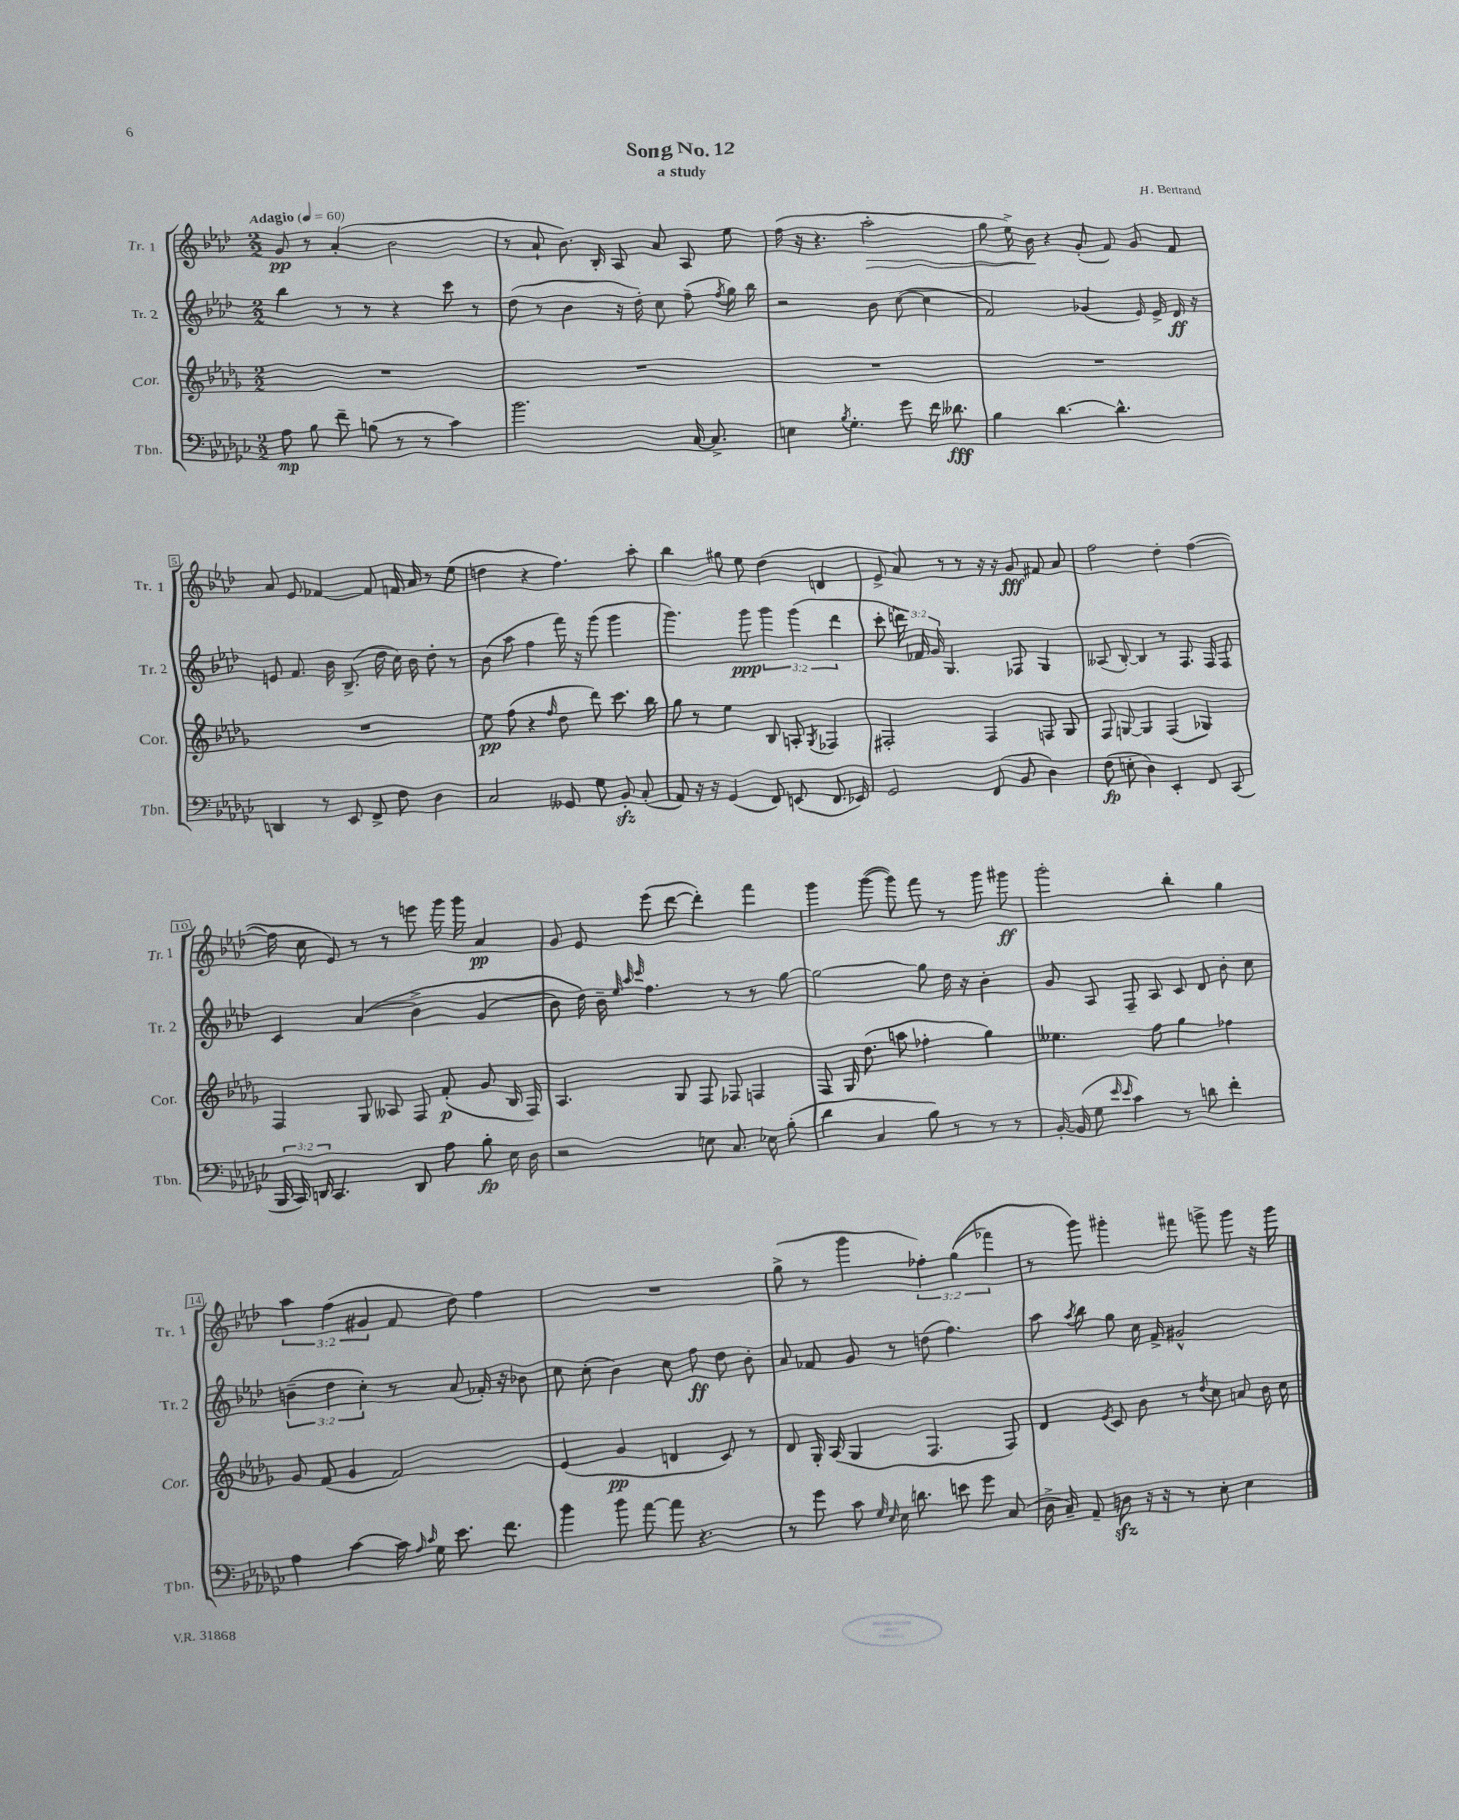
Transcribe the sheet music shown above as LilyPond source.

\header { title = "Song No. 12" composer = "H. Bertrand" subtitle = "a study" }
<<
\new StaffGroup <<
\new Staff = "s0" \with { instrumentName = "Tr. 1" shortInstrumentName = "Tr. 1" } {
    \clef treble \key aes \major \numericTimeSignature \time 2/2 \override Staff.TupletNumber.text = #tuplet-number::calc-fraction-text \tempo "Adagio" 4 = 60
    \autoBeamOff g'8\pp r8 aes'4-.( bes'2 |
    r8 aes'8-! bes'8.) bes16-. aes8 aes'8 aes8 ees''8 |
    f''16( r16 r4. aes''2-.\> |
    g''8 ees''16->) bes'16\! r4 g'8-.( f'8) g'8 f'8 |
    aes'8 ees'8 fes'4~ fes'8 f'16 aes'16 r8 ees''8( |
    d''4 r4 f''4.) aes''8-. |
    bes''4 gis''8 ees''8 des''4( d'4 |
    ees'8-> aes'8) r8 r8 r16 r16 g'8\fff fis'8 aes'8 |
    f''2 des''4-. f''4~( |
    f''16 c''16 ees'8) r8 r8 e'''8 g'''16 g'''16 aes'4\pp |
    g'8 ees'8 ees'''8( des'''8~ des'''4-.) f'''4 |
    g'''4 g'''8~( g'''8) f'''8 r8 g'''8 gis'''8\ff |
    g'''2-. bes''4-. g''4 |
    \tuplet 3/2 { aes''4 f''4( gis'4 } f'8 des''8) f''4 |
    R1 |
    g''8->( r8 g'''4 \tuplet 3/2 { fes''4-.) g''4(\( fes'''4) } |
    r8 g'''8\) gis'''4-. fis'''8 g'''8-> g'''8 r16 g'''16 \bar "|." |
}
\new Staff = "s1" \with { instrumentName = "Tr. 2" shortInstrumentName = "Tr. 2" } {
    \clef treble \key aes \major \numericTimeSignature \time 2/2 \override Staff.TupletNumber.text = #tuplet-number::calc-fraction-text
    \autoBeamOff bes''4 r8 r8 r4 c'''8 r8 |
    des''8( r8 bes'4 r16 des''16-.) c''8 f''8--( \acciaccatura { f''8 } g''16) bes''16 |
    r2 bes'8 c''8~( c''4 |
    f'2) ges'4( ees'16) ees'16-> des'16\ff r16 |
    e'8 f'8. bes'16 bes8.->( des''16 c''16) bes'16 des''8-. r8 |
    bes'8( aes''8 f''4 f'''16) r16 g'''8( g'''4 |
    g'''4.) g'''8\ppp \tuplet 3/2 { g'''4 g'''4( des'''4 } |
    c'''8-. \tuplet 3/2 { d'''16) fes'16 g'16 } g4. fes8 g4 |
    aeses8( bes8~-.) bes4 r8 f8. f16 f8 |
    c'4 aes'4(\( bes'4->) g'4( |
    bes'8) des''16\) bes'16-- \grace { ees''32 aes''32 c'''32 } f''4. r8 r8 g''8~ |
    g''2~ g''8 des''16 r16 bes'4-. |
    g'8 aes8 f8-- aes8 c'8 des'8 bes'8-. c''8 |
    \tuplet 3/2 { b'4--( des''4 c''4-.) } r8 aes'8( fes'16-.) r16 bes'8 |
    c''8 c''8-.( bes'4) c''8 f''8\ff des''8 bes'8-. |
    aes'8 fes'8 g'8 r8 d''8( f''4.) |
    aes''8 \acciaccatura { aes''8 } bes''8 g''8 c''16 f'16-> gis'2-^ \bar "|." |
}
\new Staff = "s2" \with { instrumentName = "Cor." shortInstrumentName = "Cor." } {
    \clef treble \key des \major \numericTimeSignature \time 2/2
    \autoBeamOff R1 |
    R1 |
    R1 |
    R1 |
    R1 |
    ees''8\pp f''8( r4 \grace { f''16 } des''8 des'''8) c'''8. bes''16 |
    ges''8 r8 ees''4 bes8 a8-. \acciaccatura { ges8 } fes4 |
    fis2-. fis4 f8 ges8 |
    f8 g8~ g4 f4( ges4) |
    f4 ges8 aeses8 f8 f'8-.\p( ges'8 bes16 f16) |
    aes4. ges8 f8 fes8 f4 |
    f8 ges16 des''8.( a''8 fes''4-. ges''4) |
    eeses''4. f''8 ges''4 fes''4 |
    ges'8 f'8( ges'4 f'2) |
    ees'4( ges'4\pp d'4 c'8) r8 |
    des'8 ges16-. aes16( ges4 f4. f8) |
    des'4 \acciaccatura { ees'8 } c'8 bes'8 r8 \acciaccatura { des''8 } c''8 a'8 bes'16 c''16 \bar "|." |
}
\new Staff = "s3" \with { instrumentName = "Tbn." shortInstrumentName = "Tbn." } {
    \clef bass \key ges \major \numericTimeSignature \time 2/2 \override Staff.TupletNumber.text = #tuplet-number::calc-fraction-text
    \autoBeamOff aes8\mp bes8 f'8-- b8( r8 r8 ces'4) |
    bes'2. ces16~ ces8.-> |
    e4 \acciaccatura { bes8 } ges4.-. ges'8 f'16 deses'8.\fff |
    bes4 des'4.~ des'4.-^ |
    d,4 r8 ees,8 f,8-> f8 des4 |
    ces2 geses,8 ges8 bes,8-.\sfz ces8-.( |
    aes,8) r16 r16 ges,4( f,8) e,8( f,8. ees,16) |
    ges,2 f,8( bes,8 des4) |
    f8\fp( e8-. des4) ees,4-. f,8 ces,8( |
    \tuplet 3/2 { bes,,16 ces,16) d,16 } ces,4. d,8 aes8 bes8-.\fp ees16 des16 |
    r2 e8 ces8. ees16 bes8-.( |
    des'4 ces4 bes8) r8 r8 r8 |
    bes,16~-. bes,16( ges8 \grace { ees'16 ees'16 } ces'4) r8 d'8 f'4-. |
    aes4 ces'4~ ces'16 \grace { aes16 ces'16 } ges16 ees'8. f'8. |
    bes'4 bes'8 aes'8~ aes'8 r4. |
    r8 ges'8 ces'8 \grace { ges16 ees16 } ees16 d'8. e'8 ges'8 ces8( |
    des16-> ces16--) aes,8-- d8\sfz r16 r16 r8 ees8-. ees4 \bar "|." |
}
>>
>>
\layout { \context { \Score \override BarNumber.stencil = #(make-stencil-boxer 0.1 0.3 ly:text-interface::print) } }
